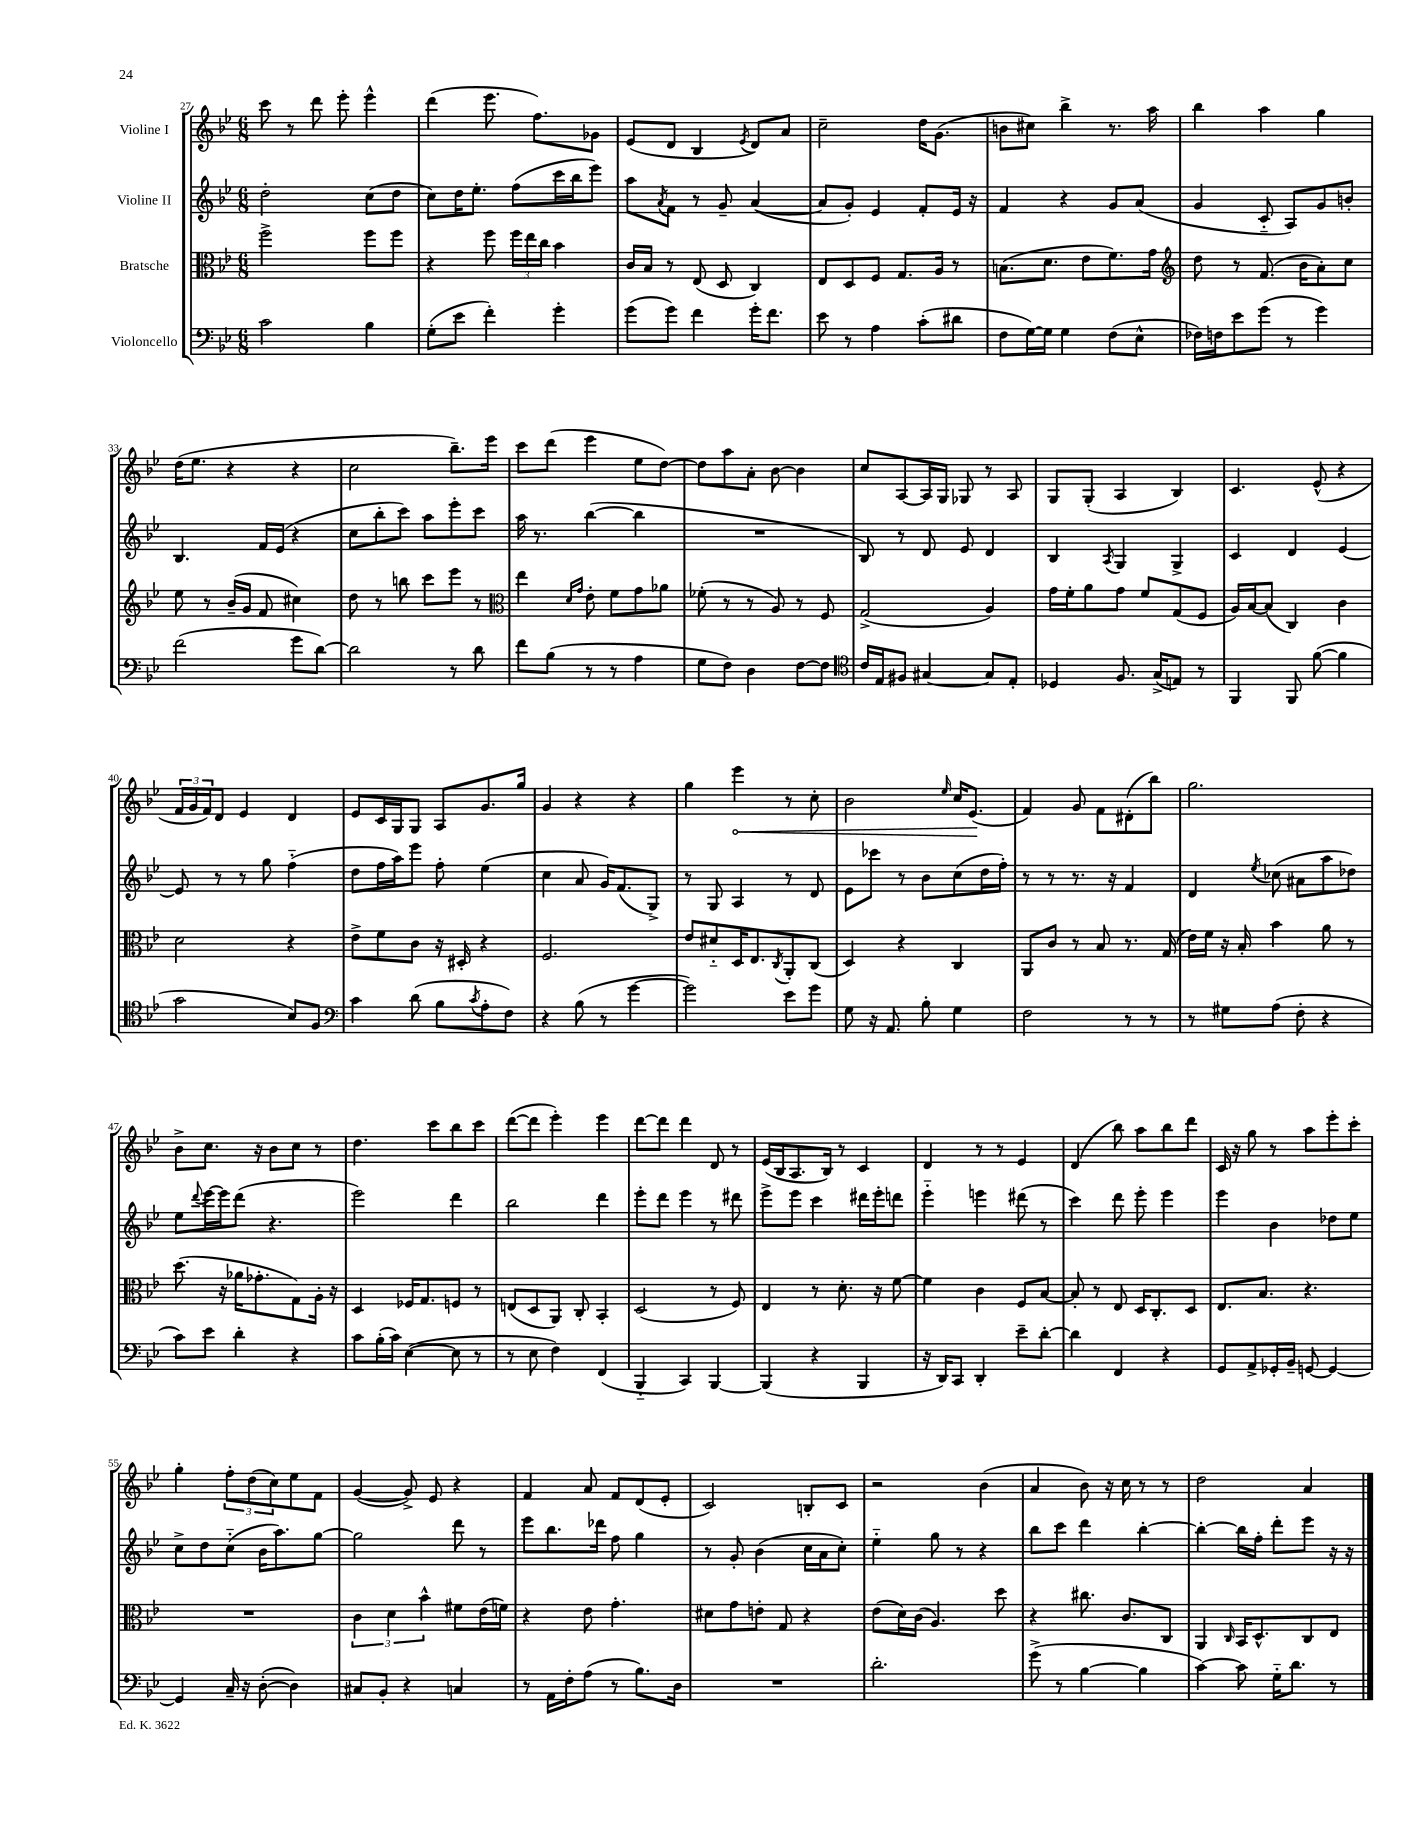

**kern	**kern	**kern	**kern
*staff4	*staff3	*staff2	*staff1
*clefF4	*clefC3	*clefG2	*clefG2
*k[b-e-]	*k[b-e-]	*k[b-e-]	*k[b-e-]
*M6/8	*M6/8	*M6/8	*M6/8
2c\	2ff^\	2dd'\	8ccc\
.	.	.	8r
.	.	.	8ddd\
.	.	.	8eee-'\
4B-\	8ff\L	(8cc\L	4eee-^^\
.	8ff\J	8dd\J	.
=	=	=	=
(8G'\L	4r	8cc\L)	(4ddd\
8e-\J	.	16dd\K	.
.	.	8.ee-'\J	.
4f'\)	8ff\	.	8.eee-\
.	24ff\LL	(8ff\L	.
.	24ee-\	.	.
.	.	.	8.ff\L)
.	24cc\JJ	.	.
4g'\	4b-\	16ccc\L	.
.	.	16bb-\J	.
.	.	8eee-\J)	8g-\J
=	=	=	=
(8g\L	16c/LL	8aa\L	(8e-/L
.	16B-/JJ	.	.
.	.	8qa/	.
8g\J)	8r	8f\J	8d/J
4f\	(8E-/	8r	4B-/
.	8D/	8g~/	.
.	.	.	8qe-/
16g'\LK	4C/)	([4a/	8d/L)
8.f\J	.	.	.
.	.	.	8a/J
=	=	=	=
8e-\	8E-/L	8a/]L	2cc~\
8r	8D/	8g'/J)	.
4A\	8F/J	4e-/	.
.	8.G/L	.	.
(8c'\L	.	8f'/L	16dd\LK
.	16A/Jk	.	(8.g\J
8d#\J	8r	16e-/Jk	.
.	.	16r	.
=	=	=	=
8F\L	(8.B\L	4f/	8b\L
[16G\L)	.	.	8cc#\J)
16G\]JJ	8.d\J	.	.
4G\	.	4r	4bb-^\
.	8e-\L	.	.
(8F\L	8.f\)	8g/L	8.r
8E-^^\J	.	(8a/J	.
.	16g\Jk	.	16aa\
=	=	=	=
*	*clefG2	*	*
16F-\LL)	8dd\	4g/	4bb-\
16F\J	.	.	.
8e-\	8r	.	.
(8g\J	(8.f/	8c'~/	4aa\
8r	.	8A/L)	.
.	16b-\LK	.	.
4g\)	8a'\)	8g/	4gg\
.	8cc\J	8b'/J	.
=	=	=	=
(2f\	8ee-\	4.B-/	(16dd\LK
.	.	.	8.ee-\J
.	8r	.	.
.	(16b-~/LL	.	4r
.	16g/JJ	.	.
.	8f/	16f/LL	.
.	.	(16e-/JJ	.
8g\L	4cc#\)	4r	4r
[8d\J)	.	.	.
=	=	=	=
2d\]	8dd\	8cc\L	2cc\
.	8r	8bb-'\	.
.	8bb\	8ccc\J)	.
.	8ccc\L	8aa\L	.
8r	8eee-\J	8eee-'\	8.bb-~\L)
8d\	8r	8ccc\J	.
.	.	.	16eee-\Jk
=	=	=	=
*	*clefC3	*	*
8f\L	4ee-\	16aa\	8ccc\L
.	.	8.r	.
(8B-\J	.	.	(8ddd\J
.	16qqd/LL	.	.
.	16qqg/JJ	.	.
8r	8e-'\	([4bb-\	4eee-\
8r	8f\L	.	.
4A\	8g\	4bb-\]	8ee-\L
.	8a-\J	.	[8dd\J)
=	=	=	=
8G\L	(8f-'\	2.r	8dd\]L
8F\J)	8r	.	8aa\
4D\	8r	.	8a'\J
.	8A/)	.	[8b-\
[8F\L	8r	.	4b-\]
8F\]J	8F/	.	.
=	=	=	=
*clefC4	*	*	*
16c/LL	(2G^/	8B-/)	8cc/L
16E-/J	.	.	.
8F#/J	.	8r	[8A/
[4G#/	.	8d/	16A/]L
.	.	.	16G/JJ
.	.	8e-/	8G-/
8G#/]L	4A/)	4d/	8r
8E-'/J	.	.	8A/
=	=	=	=
4D-/	16g\LL	4B-/	8G/L
.	16f'\J	.	.
.	8a\	.	(8G'/J
.	.	8qA/	.
8.F/	8g\J	4G/	4A/
.	8f/L	.	.
(16G^/LK	.	.	.
8E/J)	(8G/	4G^/	4B-/)
8r	8F/J	.	.
=	=	=	=
4FF/	16A/LL)	4c/	4.c/
.	[16B-/J	.	.
.	(8B-/]J	.	.
8FF/	4C/)	4d/	.
([8f\	.	.	(8e-^^/
4f\]	4c\	[4e-/	4r
=	=	=	=
2g\	2d\	8e-/]	24f/LL
.	.	.	24g/
.	.	.	24f/J)
.	.	8r	8d/J
.	.	8r	4e-/
.	.	8gg\	.
8B-/L)	4r	(4ff'~\	4d/
8F/J	.	.	.
=	=	=	=
*clefF4	*	*	*
4c\	8e-^\L	8dd\L	8e-/L
.	8f\	16ff\L	16c/L
.	.	16aa\J)	16G/J
(8d\	8c\J	8eee-\J	8G/J
8B-\L	16r	8ff'\	8A/L
.	16D#'/	.	.
8qc/	.	.	.
8A'\	4r	(4ee-\	8.g/
8F\J)	.	.	.
.	.	.	16gg/Jk
=	=	=	=
4r	2.F/	4cc\	4g/
(8B-\	.	8a/	4r
8r	.	16g/LK)	.
.	.	(8.f/	.
[4g\	.	.	4r
.	.	8G^/J)	.
=	=	=	=
2g\])	8e-/L	8r	4gg\
.	8d#'~/	8G/	.
.	16D/K	4A/	4eee-\
.	8.E-/	.	.
.	8qC/	.	.
8e-\L	8AA'/	8r	8r
8g\J	(8C/J	8d/	8cc'\
=	=	=	=
8G\	4D/)	8e-\L	2b-\
16r	.	8ccc-\J	.
8.AA/	.	.	.
.	4r	8r	.
8B-'\	.	8b-\L	.
.	.	.	16qqee-/
4G\	4C/	(8cc\	16cc/LK
.	.	.	(8.e-/J
.	.	16dd\L	.
.	.	16ff'\JJ)	.
=	=	=	=
2F\	8AA/L	8r	4f/)
.	8c/J	8r	.
.	8r	8.r	8g/
.	8B-/	.	8f\L
.	.	16r	.
8r	8.r	4f/	(8d#'\
8r	.	.	8bb-\J)
.	(16G/	.	.
=	=	=	=
8r	16e-\LL)	4d/	2.gg\
.	16f\JJ	.	.
8G#\L	16r	.	.
.	16B-'/	.	.
.	.	8qee-/	.
(8A\J	4b-\	(8cc-\	.
8F'\	.	8a#\L	.
4r	8a\	8aa\	.
.	8r	8dd-\J)	.
=	=	=	=
8c\L)	(8.dd\	8ee-\L	8b-^\L
.	.	8qqddd/	.
8e-\J	.	[16eee-\L	8.cc\J
.	16r	16eee-\]J	.
4d'\	16a-\LK	(8ddd\J	.
.	8.g-'\	.	16r
.	.	4.r	8b-\L
4r	8G\)	.	8cc\J
.	16A'\Jk	.	8r
.	16r	.	.
=	=	=	=
8c\L	4D/	2eee-\)	4.dd\
(16B-'\L	.	.	.
16c\JJ)	.	.	.
([4E-\	16F-/LK	.	.
.	8.G/	.	.
.	.	.	8ccc\L
8E-\]	8F/J	4ddd\	8bb-\
8r	8r	.	8ccc\J
=	=	=	=
8r	(8E/L	2bb-\	([8ddd\L
8E-\	8D/	.	8ddd\]J
4F\)	8AA/J)	.	4eee-'\)
.	8C'/	.	.
(4FF/	4BB-'/	4ddd\	4eee-\
=	=	=	=
4BBB-'~/	(2D/	8eee-'\L	[8ddd\L
.	.	8ddd\J	8ddd\]J
4CC/)	.	4eee-\	4ddd\
[4BBB-/	8r	8r	8d/
.	8F/)	8ddd#\	8r
=	=	=	=
(4BBB-/]	4E-/	8eee-^\L	(16e-/LL
.	.	.	16B-/J
.	.	8eee-\J	8.A/
4r	8r	4ccc\	.
.	.	.	16B-/Jk)
.	8.d'\	.	8r
4BBB-/	.	16ddd#\LL	4c/
.	16r	16eee-'\J	.
.	[8f\	8ddd\J	.
=	=	=	=
16r	4f\]	4eee-'~\	4d/
16DD/LK)	.	.	.
8CC/J	.	.	.
4DD'/	4c\	4eee\	8r
.	.	.	8r
8e-~\L	8F/L	(8ddd#\	4e-/
[8d'\J	[8B-/J	8r	.
=	=	=	=
4d\]	8B-'/]	4ccc\)	(4d/
.	8r	.	.
4FF/	8E-/	8ddd\	8bb-\)
.	16D/LK	8eee-'\	8aa\L
.	8.C'/	.	.
4r	.	4eee-\	8bb-\
.	8D/J	.	8ddd\J
=	=	=	=
8GG/L	8.E-/L	4eee-\	16c/
.	.	.	16r
8AA^/	.	.	8gg\
.	8.B-/J	.	.
16GG-'/L	.	4b-\	8r
16BB-~/JJ	.	.	.
[8GG/	4.r	.	8aa\L
4GG/_	.	8dd-\L	8eee-'\
.	.	8ee-\J	8ccc'\J
=	=	=	=
4GG/]	2.r	8cc^\L	4gg'\
.	.	8dd\	.
16C~/	.	(8cc'~\J	12ff'\L
16r	.	.	.
.	.	.	(12dd\
([8D'\	.	16b-\LK	.
.	.	.	12cc\)
.	.	8.aa\)	.
4D\])	.	.	8ee-\
.	.	[8gg\J	8f\J
=	=	=	=
8C#/L	6c\	2gg\]	([4g/
8BB-'/J	.	.	.
.	6d\	.	.
4r	.	.	8g^/])
.	6b-^^\	.	.
.	.	.	8e-/
4C/	8f#\L	8ddd\	4r
.	(16e-\L	8r	.
.	16f\JJ)	.	.
=	=	=	=
8r	4r	8eee-\L	4f/
16AA\LL	.	8.bb-\	.
16F'\J	.	.	.
(8A\J	8e-\	.	8a/
.	.	16ddd-\Jk	.
8r	4.g'\	8ff\	8f/L
8.B-\L)	.	4gg\	(8d/
.	.	.	8e-'/J
16D\Jk	.	.	.
=	=	=	=
2.r	8d#\L	8r	2c/)
.	8g\	8g'/	.
.	8e'\J	(4b-\	.
.	8G/	.	.
.	4r	16cc\LL	8B'/L
.	.	16a\J	.
.	.	8cc'\J)	8c/J
=	=	=	=
2.d'\	(8e-\L	4ee-'~\	2r
.	16d\L)	.	.
.	(16c\JJ	.	.
.	4.A/)	8gg\	.
.	.	8r	.
.	.	4r	(4b-\
.	8dd\	.	.
=	=	=	=
(8g^\	4r	8bb-\L	4a/
8r	.	8ccc\J	.
[4B-\	8.cc#\	4ddd\	8b-\)
.	.	.	16r
.	8.c/L	.	16cc\
4B-\]	.	[4bb-'\	8r
.	8C/J	.	8r
=	=	=	=
[4c\)	4AA/	4bb-'\_	2dd\
.	16qqC/	.	.
8c\]	16BB-/LK	16bb-\]LL	.
.	8.D^^/	16ff'\JJ	.
16G'~\LK	.	8ddd'\L	.
8.d\J	.	.	.
.	8C/	8eee-\J	4a/
8r	8E-/J	16r	.
.	.	16r	.
==	==	==	==
*-	*-	*-	*-
